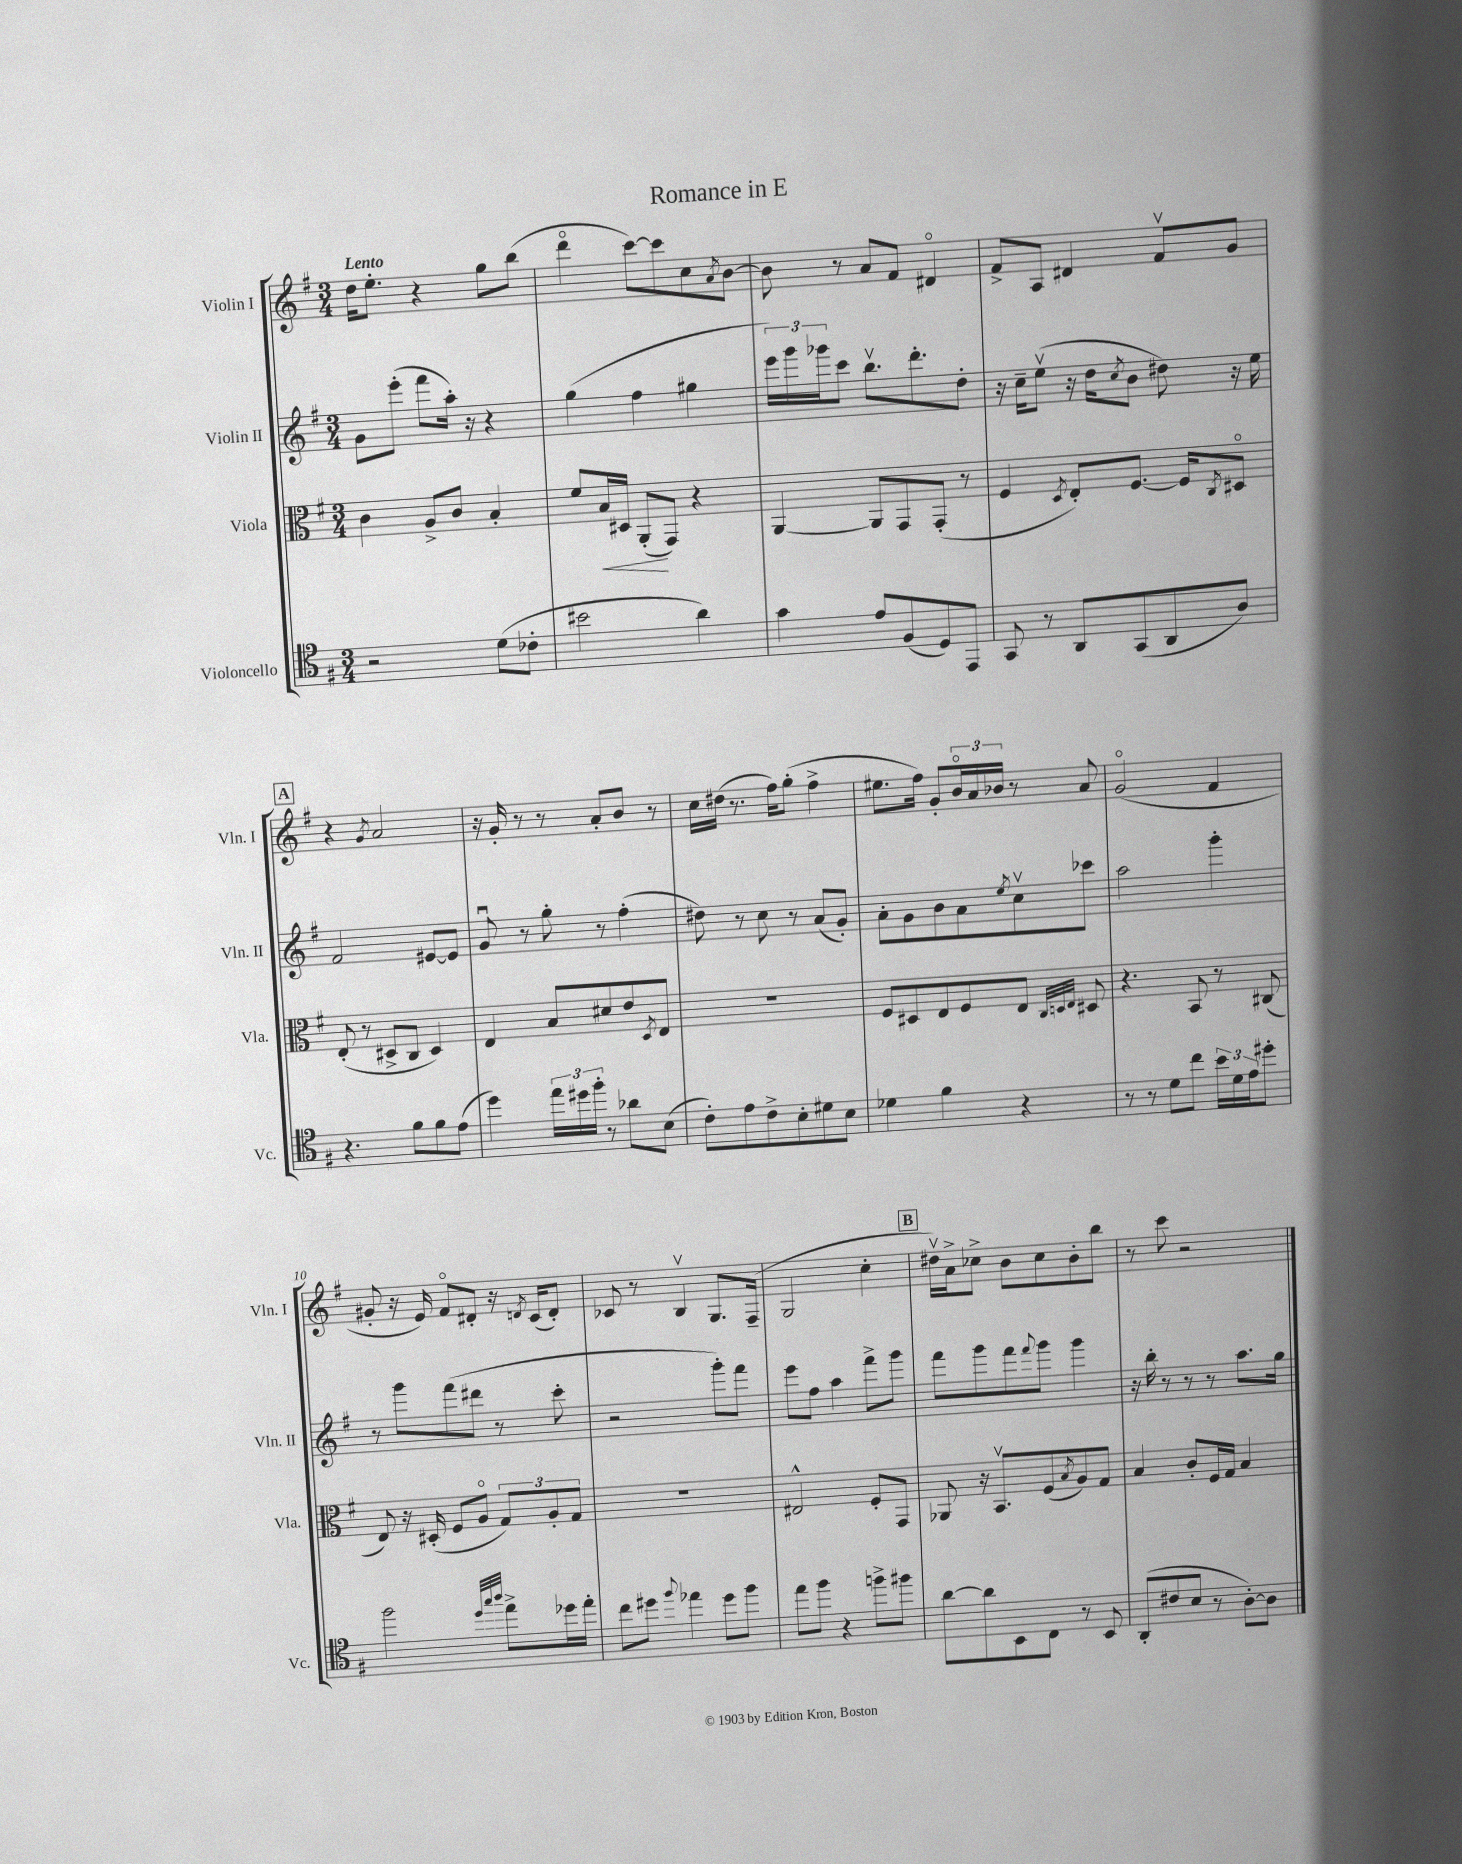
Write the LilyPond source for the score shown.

\header { title = "Romance in E" }
<<
\new StaffGroup <<
\new Staff = "s0" \with { instrumentName = "Violin I" shortInstrumentName = "Vln. I" } {
    \clef treble \key g \major \numericTimeSignature \time 3/4 \tempo "Lento"
    d''16 e''8.-. r4 g''8 b''8( |
    d'''4\flageolet c'''8~) c'''8 c''8 \acciaccatura { a'8 } b'8~ |
    b'8 r8 a'8 fis'8 dis'4\flageolet |
    fis'8-> a8 dis'4 fis'8\upbow g'8 |
    \mark \markup { \box "A" } r4 \acciaccatura { g'8 } a'2 |
    r16 g'16-. r8 r8 a'8-. b'8 r8 |
    c''16 dis''16( r8. fis''16) g''8-.( fis''4-> |
    eis''8. fis''16) g'8-. \tuplet 3/2 { b'16\flageolet a'16 bes'16 } r8 a'8 |
    g'2\flageolet( fis'4 |
    gis'8-. r16 e'16) fis'8\flageolet dis'8-. r16 \acciaccatura { d'8 } c'16( d'8-.) |
    ces'8 r8 b4\upbow g8. fis16--( |
    g2 c''4-. |
    \mark \markup { \box "B" } dis''16\upbow) a'16-> ces''8-> b'8 ces''8 b'8-. b''8 |
    r8 c'''8 r2 \bar "|." |
}
\new Staff = "s1" \with { instrumentName = "Violin II" shortInstrumentName = "Vln. II" } {
    \clef treble \key g \major \numericTimeSignature \time 3/4
    g'8 e'''8-.( fis'''8 a''16-.) r16 r4 |
    g''4( fis''4 gis''4 |
    \tuplet 3/2 { e'''16) g'''16 ges'''16 } c'''8 b''8.\upbow d'''8.-. d''8-. |
    r16 c''16-- e''8\upbow( r16 d''16 \acciaccatura { c''8 } b'8 dis''8) r16 e''16 |
    \mark \markup { \box "A" } fis'2 eis'8~ eis'8 |
    g'8\downbow r8 g''8-. r8 fis''4-.( |
    dis''8) r8 c''8 r8 a'8( g'8-.) |
    a'8-. g'8 b'8 a'8 \acciaccatura { e''8 } c''8\upbow ces'''8 |
    a''2 g'''4-. |
    r8 g'''8 fis'''8( dis'''8 r8 c'''8-. |
    r2 g'''8-.) fis'''8 |
    e'''8 fis''8 a''4 fis'''8-> g'''8 |
    \mark \markup { \box "B" } fis'''8 g'''8 fis'''8 \appoggiatura { fis'''8 } g'''8 g'''4 |
    r16 b''16-. r8 r8 r8 a''8. g''16 \bar "|." |
}
\new Staff = "s2" \with { instrumentName = "Viola" shortInstrumentName = "Vla." } {
    \clef alto \key g \major \numericTimeSignature \time 3/4
    c'4 a8-> c'8 b4-. |
    fis'8 b16\< dis16 a,8-.\!( g,8) r4 |
    a,4~ a,8 g,8 g,8-.( r8 |
    fis4 \acciaccatura { d8 } e8-.) fis8.~ fis16 \acciaccatura { c8 } dis8\flageolet |
    \mark \markup { \box "A" } e8-.( r8 dis8-> c8 dis4) |
    e4 b8 dis'8 e'8 \acciaccatura { d8 } e8 |
    R2. |
    fis8 dis8 e8 fis8 e8 \grace { c32 d32 e32 } dis8 |
    r4. b,8 r8 cis8( |
    e8) r16 dis16-.( fis8 a8\flageolet \tuplet 3/2 { g8) a8-. g8 } |
    R2. |
    eis2-^ fis8-. g,8 |
    \mark \markup { \box "B" } aes,8 r16 b,8.\upbow fis8( \acciaccatura { b8 } a8) g8 |
    b4 c'8-. fis16 g16 b4 \bar "|." |
}
\new Staff = "s3" \with { instrumentName = "Violoncello" shortInstrumentName = "Vc." } {
    \clef tenor \key g \major \numericTimeSignature \time 3/4
    r2 d'8( ces'8-. |
    bis'2 a'4) |
    g'4 e'8 fis8( d8) e,8 |
    g,8 r8 a,8 g,8( a,8 a8) |
    \mark \markup { \box "A" } r4. fis'8 fis'8 e'8( |
    d''4) \tuplet 3/2 { e''16 dis''16 fis''16-. } r8 aes'8 b8( |
    c'8-.) e'8 c'8-> b8-. dis'8 b8 |
    des'4 fis'4 r4 |
    r8 r8 d'8 c''8 \tuplet 3/2 { b'16 d'16 e'16 } dis''8-. |
    fis''2 \grace { d''32 g''32 a''32 } e''8-> des''16 e''16-. |
    c''8 dis''8 \appoggiatura { fis''8 } ees''4 dis''8 fis''8 |
    e''8 fis''8 r4 f''8-> fis''8 |
    \mark \markup { \box "B" } a'8~ a'8 b,8 c8 r8 b,8 |
    a,8-.( cis'8 b8 r8 a8~-.) a8 \bar "|." |
}
>>
>>
